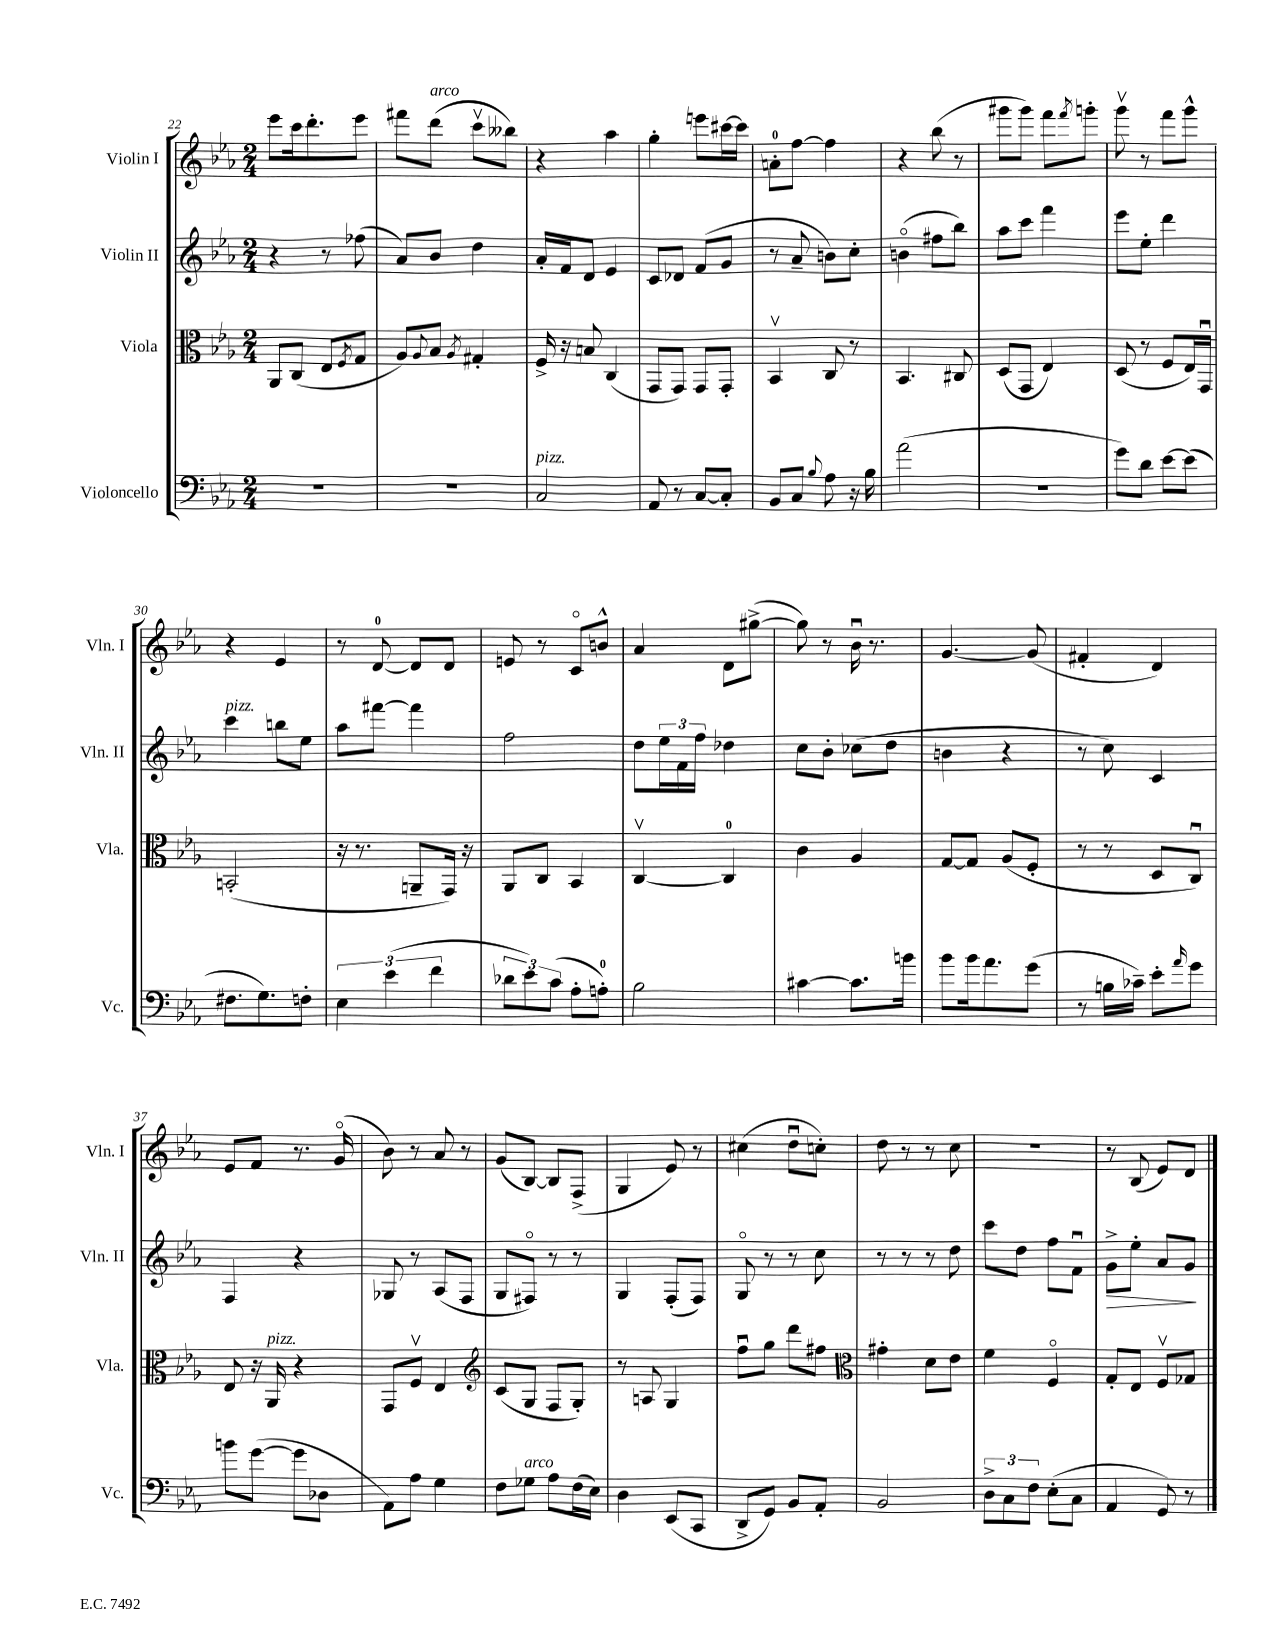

**kern	**kern	**kern	**kern
*staff4	*staff3	*staff2	*staff1
*clefF4	*clefC3	*clefG2	*clefG2
*k[b-e-a-]	*k[b-e-a-]	*k[b-e-a-]	*k[b-e-a-]
*M2/4	*M2/4	*M2/4	*M2/4
2r	8AA-	4r	8eee-
.	(8C	.	16ccc
.	.	.	8.ddd'
.	8E-	8r	.
.	8qF	.	.
.	8G	(8ff-	8eee-
=	=	=	=
2r	8A-)	8a-)	8fff#
.	8qqA-	.	.
.	8B-	8b-	(8ddd
.	8qA-	.	.
.	4G#'	4dd	8cccv
.	.	.	8bb--)
=	=	=	=
2C	16F^	16a-'	4r
.	16r	16f	.
.	8B	8d	.
.	(4C	4e-	4aa-
=	=	=	=
8AA-	8GG	8c	4gg'
8r	8GG)	8d-	.
[8C	8GG	(8f	8eee
8C']	8GG'	8g	[16ccc#
.	.	.	16ccc#]
=	=	=	=
8BB-	4BB-v	8r	8a'
8C	.	8a-~	[8ff
8qqB-	.	.	.
8A-	8C	8b)	4ff]
16r	8r	8cc'	.
16B-	.	.	.
=	=	=	=
(2a-	4.BB-	(4bo	4r
.	.	8ff#	(8bb-
.	8C#	8bb-)	8r
=	=	=	=
2r	(8D	8aa-	8ggg#
.	8GG	8ccc	8ggg#)
.	4E-)	4fff	8fff
.	.	.	8qfff
.	.	.	8ggg'
=	=	=	=
8g)	(8D	8eee-	8gggv
8d	8r	8ee-'	8r
[8e-	8F	4ddd	8fff
(8e-]	16E-)	.	8ggg^^
.	16GGu	.	.
=	=	=	=
8.F#	(2BB'	4ccc	4r
8.G)	.	.	.
.	.	8bb	4e-
8F'	.	8ee-	.
=	=	=	=
6E-	16r	8aa-	8r
.	8.r	.	.
.	.	[8fff#	[8d
(6e-	.	.	.
.	8AA~	4fff#]	8d]
6f	.	.	.
.	16GG)	.	8d
.	16r	.	.
=	=	=	=
12d-	8AA-	2ff	8e
12e-)	.	.	.
.	8C	.	8r
(12c	.	.	.
8A-'	4BB-	.	8co
8A')	.	.	8b^^
=	=	=	=
2B-	[4Cv	8dd	4a-
.	.	24ee-	.
.	.	24f	.
.	.	24ff	.
.	4C]	4dd-	8d
.	.	.	([8gg#^
=	=	=	=
[4c#	4c	8cc	8gg#])
.	.	8b-'	8r
8.c#]	4A-	(8cc-	16b-u
.	.	.	8.r
.	.	8dd	.
16b	.	.	.
=	=	=	=
8b-	[8G	4b	[4.g
16b-	8G]	.	.
8.a-	.	.	.
.	(8A-	4r	.
(8g	8F'	.	(8g]
=	=	=	=
8r	8r	8r	4f#'
16B	8r	8cc)	.
16c-~)	.	.	.
8e-'	8D	4c	4d)
16qqa-	.	.	.
8g	8Cu)	.	.
=	=	=	=
8b	8E-	4F	8e-
([8g	16r	.	8f
.	16AA-	.	.
8g]	4r	4r	8.r
8D-	.	.	.
.	.	.	(16go
=	=	=	=
8AA-)	8GG	8G-	8b-)
8A-	8Fv	8r	8r
4G	4E-	(8A-	8a-
.	.	8F	8r
=	=	=	=
*	*clefG2	*	*
8F	(8c	8G	(8g
8G-	8G	8F#o)	[8B-)
8A-	8F	8r	8B-]
(16F	8G')	8r	(8F^
16E-)	.	.	.
=	=	=	=
4D	8r	4G	4G
.	8A	.	.
(8EE-	4G	(8F'	8e-)
8CC	.	8F)	8r
=	=	=	=
8DD^	8ffu	8Go	(4cc#
8GG)	8gg	8r	.
8BB-	8ddd	8r	8ddu
8AA-'	8ff#	8cc	8cc')
=	=	=	=
*	*clefC3	*	*
2BB-	4g#'	8r	8dd
.	.	8r	8r
.	8d	8r	8r
.	8e-	8dd	8cc
=	=	=	=
12D^	4f	8ccc	2r
12C	.	.	.
.	.	8dd	.
12F	.	.	.
(8E-'	4Fo	8ff	.
8C	.	8fu	.
=	=	=	=
4AA-	8G'	8g^	8r
.	8E-	8ee-'	(8B-
8GG)	8Fv	8a-	8e-)
8r	8G-	8g	8d
==	==	==	==
*-	*-	*-	*-
